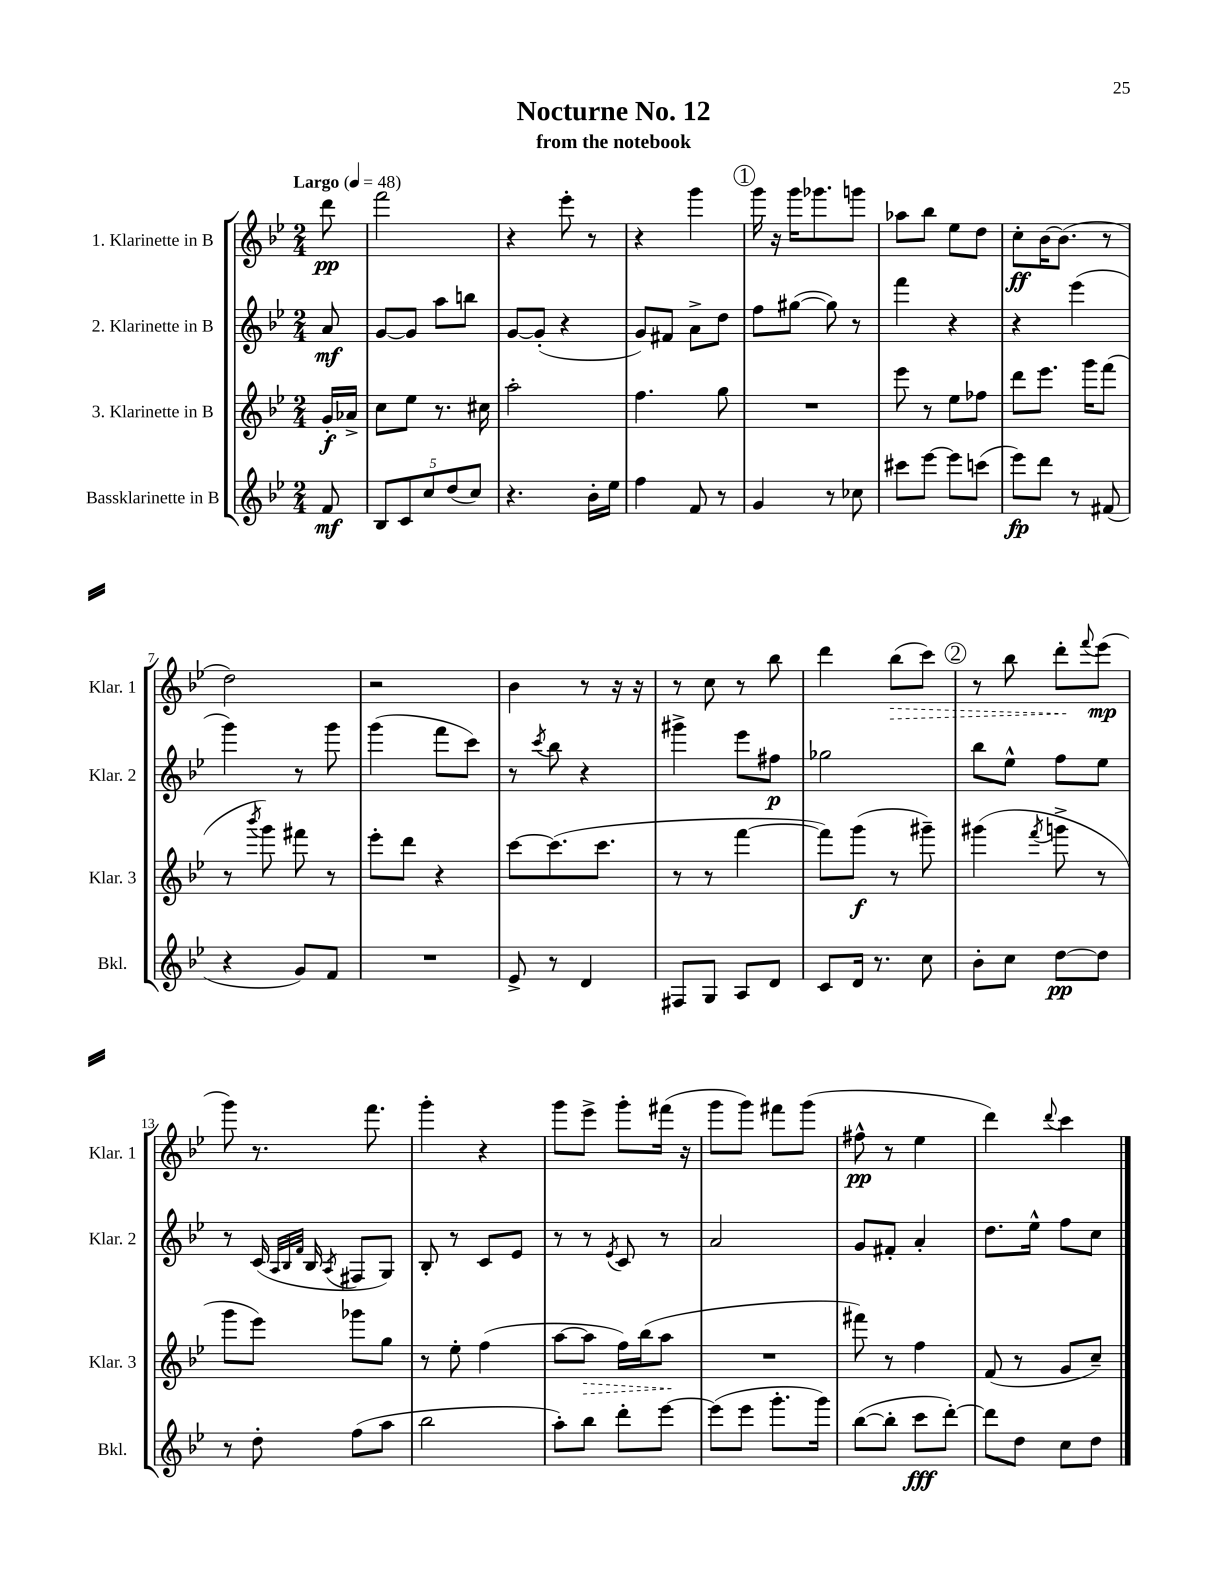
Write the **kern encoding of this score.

**kern	**kern	**kern	**kern
*staff4	*staff3	*staff2	*staff1
*clefG2	*clefG2	*clefG2	*clefG2
*k[b-e-]	*k[b-e-]	*k[b-e-]	*k[b-e-]
*M2/4	*M2/4	*M2/4	*M2/4
*MM48	*MM48	*MM48	*MM48
8f	16g'	8a	8ddd
.	16a-^	.	.
=	=	=	=
10B-	8cc	[8g	2fff
10c	.	.	.
.	8ee-	8g]	.
10cc	.	.	.
.	8.r	8aa	.
(10dd	.	.	.
.	.	8bb	.
10cc)	.	.	.
.	16cc#	.	.
=	=	=	=
4.r	2aa'	[8g	4r
.	.	(8g']	.
.	.	4r	8eee-'
16b-'	.	.	8r
16ee-	.	.	.
=	=	=	=
4ff	4.ff	8g)	4r
.	.	8f#	.
8f	.	8a^	4ggg
8r	8gg	8dd	.
=	=	=	=
4g	2r	8ff	16ggg
.	.	.	16r
.	.	([8gg#	16ggg
.	.	.	8.ggg-
8r	.	8gg#])	.
8cc-	.	8r	8ggg
=	=	=	=
8ccc#	8eee-	4fff	8aa-
[8eee-	8r	.	8bb-
8eee-]	8ee-	4r	8ee-
(8ccc	8ff-	.	8dd
=	=	=	=
8eee-)	8ddd	4r	8cc'
8ddd	8.eee-	.	[16b-
.	.	.	(8.b-]
8r	.	(4eee-	.
.	16ggg	.	.
(8f#	(8fff	.	8r
=	=	=	=
4r	8r	4ggg)	2dd)
.	8qbbb-	.	.
.	8ggg)	.	.
8g)	8fff#	8r	.
8f	8r	8ggg	.
=	=	=	=
2r	8eee-'	(4ggg	2r
.	8ddd	.	.
.	4r	8fff	.
.	.	8ccc)	.
=	=	=	=
8e-^	[8ccc	8r	4b-
.	.	8qccc	.
8r	(8.ccc]	8bb-	.
4d	.	4r	8r
.	8.ccc	.	.
.	.	.	16r
.	.	.	16r
=	=	=	=
8F#	8r	4ggg#^	8r
8G	8r	.	8cc
8A	[4fff	8eee-	8r
8d	.	8ff#	8bb-
=	=	=	=
8c	8fff])	2gg-	4ddd
16d	(8ggg	.	.
8.r	.	.	.
.	8r	.	(8bb-
8cc	8ggg#~)	.	8ccc)
=	=	=	=
8b-'	(4ggg#	8bb-	8r
8cc	.	8ee-^^	8bb-
.	8qfff	.	.
[8dd	8ggg^	8ff	8ddd'
.	.	.	8qqfff
8dd]	8r	8ee-	(8eee-
=	=	=	=
8r	8ggg	8r	8ggg)
8dd'	8eee-)	(16c	8.r
.	.	32qqA	.
.	.	32qqB-	.
.	.	32qqf	.
.	.	16B-	.
.	.	8qA	.
(8ff	8ggg-	8F#	.
.	.	.	8.fff
8aa	8gg	8G)	.
=	=	=	=
2bb-	8r	8B-'	4ggg'
.	8ee-'	8r	.
.	(4ff	8c	4r
.	.	8e-	.
=	=	=	=
8aa')	[8aa	8r	8ggg
8bb-	8aa]	8r	8eee-^
.	.	8qe-	.
8ddd'	16ff)	8c	8ggg'
.	(16bb-	.	.
[8eee-	8aa	8r	(16fff#
.	.	.	16r
=	=	=	=
(8eee-]	2r	2a	8ggg
8eee-	.	.	8ggg)
8.ggg'	.	.	8fff#
.	.	.	(8ggg
16ggg)	.	.	.
=	=	=	=
([8bb-	8fff#)	8g	8ff#^^
8bb-']	8r	8f#'	8r
8ccc	4ff	4a'	4ee-
[8ddd')	.	.	.
=	=	=	=
8ddd]	(8f	8.dd	4ddd)
8dd	8r	.	.
.	.	16ee-^^	.
.	.	.	8qqddd
8cc	8g	8ff	4ccc
8dd	8cc~)	8cc	.
==	==	==	==
*-	*-	*-	*-
